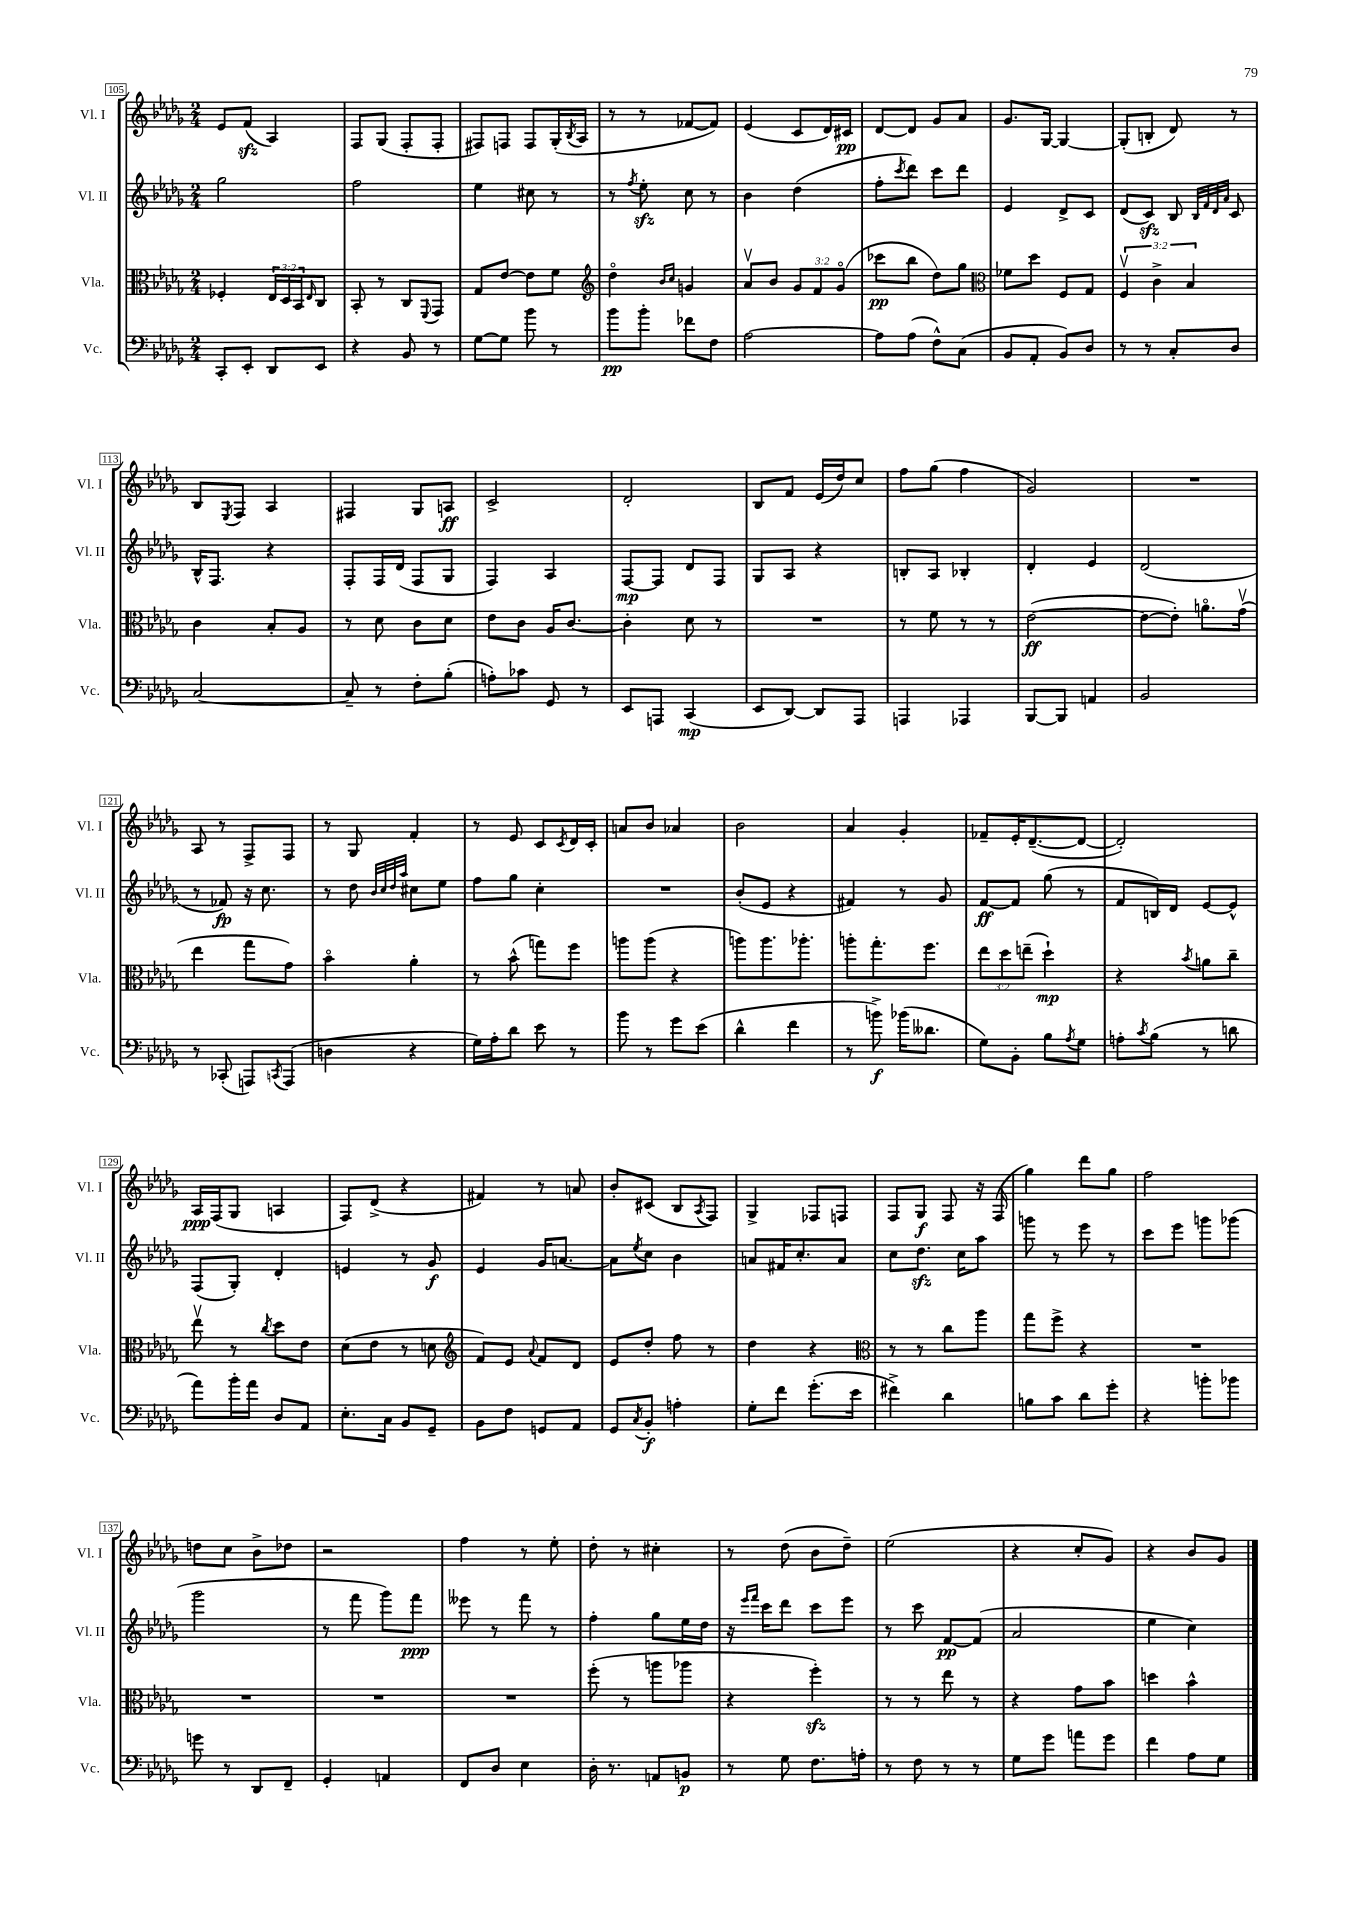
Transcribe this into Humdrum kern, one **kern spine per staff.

**kern	**dynam	**kern	**dynam	**kern	**dynam	**kern	**dynam
*part4	*part4	*part3	*part3	*part2	*part2	*part1	*part1
*staff4	*staff4	*staff3	*staff3	*staff2	*staff2	*staff1	*staff1
*I"Vc.	*	*I"Vla.	*	*I"Vl. II	*	*I"Vl. I	*
*I'Vc.	*	*I'Vla.	*	*I'Vl. II	*	*I'Vl. I	*
*clefF4	*	*clefC3	*	*clefG2	*	*clefG2	*
*k[b-e-a-d-g-]	*	*k[b-e-a-d-g-]	*	*k[b-e-a-d-g-]	*	*k[b-e-a-d-g-]	*
*M2/4	*	*M2/4	*	*M2/4	*	*M2/4	*
=105	=105	=105	=105	=105	=105	=105	=105
8CC'/L	.	4F-X'/	.	2gg-\	.	8e-/L	.
8EE-'/J	.	.	.	.	.	(8fzz/J	.
8DD-/L	.	24E-/LL	.	.	.	4A-/)	.
.	.	24D-/	.	.	.	.	.
.	.	24BB-/J	.	.	.	.	.
.	.	16qqE-/	.	.	.	.	.
8EE-/J	.	8C/J	.	.	.	.	.
=106	=106	=106	=106	=106	=106	=106	=106
4r	.	8BB-'/	.	2ff\	.	8F/L	.
.	.	8r	.	.	.	(8G-/J	.
8BB-/	.	8C/L	.	.	.	8F'/L	.
.	.	8qqFF/	.	.	.	.	.
8r	.	8GG-/J	.	.	.	8F'/J	.
=107	=107	=107	=107	=107	=107	=107	=107
[8G-\L	.	8G-/L	.	4ee-\	.	8F#X/L)	.
8G-\J]	.	[8e-/J	.	.	.	8Fn/J	.
8b-\	.	8e-\L]	.	8cc#X\	.	8F/L	.
8r	.	8f\J	.	8r	.	(16G-'/L	.
.	.	.	.	.	.	8qB-/	.
.	.	.	.	.	.	16A-/JJ	.
=108	=108	=108	=108	=108	=108	=108	=108
*	*	*clefG2	*	*	*	*	*
8b-\L	pp	4dd-\	.	8r	.	8r	.
.	.	.	.	8qff/	.	.	.
8b-'\J	.	.	.	8ee-zz'\	.	8r	.
.	.	16qqb-/LL	.	.	.	.	.
.	.	16qqcc/JJ	.	.	.	.	.
8f-X\L	.	4gn/	.	8cc\	.	[8f-X/L	.
8F\J	.	.	.	8r	.	8f-/J])	.
=109	=109	=109	=109	=109	=109	=109	=109
[2A-\	.	8a-v/L	.	4b-\	.	(4e-/	.
.	.	8b-/J	.	.	.	.	.
.	.	12g-/L	.	(4dd-\	.	8c/L	.
.	.	12f/	.	.	.	.	.
.	.	.	.	.	.	16d-/L)	.
.	.	(12g-/J	.	.	.	.	.
.	.	.	.	.	.	16c#X/JJ	pp
=110	=110	=110	=110	=110	=110	=110	=110
8A-\L]	.	8ccc-X\L	pp	8ff'\L	.	[8d-/L	.
.	.	.	.	8qccc/	.	.	.
(8A-\J	.	8bb-\J	.	8ddd-\J)	.	8d-/J]	.
8F^^\L)	.	8dd-\L)	.	8ccc\L	.	8g-/L	.
(8C\J	.	8gg-\J	.	8ddd-\J	.	8a-/J	.
=111	=111	=111	=111	=111	=111	=111	=111
*	*	*clefC3	*	*	*	*	*
8BB-/L	.	8f-X\L	.	4e-/	.	8.g-/L	.
8AA-'/J	.	8dd-\J	.	.	.	.	.
.	.	.	.	.	.	[16G-/Jk	.
8BB-/L)	.	8F/L	.	8d-^/L	.	4G-/_	.
8D-/J	.	8G-/J	.	8c/J	.	.	.
=112	=112	=112	=112	=112	=112	=112	=112
8r	.	6Fv/	.	(8d-/L	.	(8G-'/L]	.
8r	.	.	.	8czz/J)	.	8Bn'/J	.
.	.	6c^\	.	.	.	.	.
8C'/L	.	.	.	8B-/	.	8d-/)	.
.	.	6B-/	.	.	.	.	.
.	.	.	.	32qqB-/LLL	.	.	.
.	.	.	.	32qqf/	.	.	.
.	.	.	.	32qqd-/	.	.	.
.	.	.	.	32qqa-/JJJ	.	.	.
8D-/J	.	.	.	8c/	.	8r	.
!!LO:LB:g=z
=113	=113	=113	=113	=113	=113	=113	=113
[2C/	.	4c\	.	16B-^^/KL	.	8B-/L	.
.	.	.	.	8.F/J	.	.	.
.	.	.	.	.	.	8qE-/	.
.	.	.	.	.	.	8F/J	.
.	.	8B-'/L	.	4r	.	4A-/	.
.	.	8A-/J	.	.	.	.	.
=114	=114	=114	=114	=114	=114	=114	=114
8C~/]	.	8r	.	8F'/L	.	4F#X/	.
8r	.	8d-\	.	16F/L	.	.	.
.	.	.	.	(16d-/JJ	.	.	.
8F'\L	.	8c\L	.	8F/L	.	8G-/L	.
(8B-'\J	.	8d-\J	.	8G-/J	.	8An/J	ff
=115	=115	=115	=115	=115	=115	=115	=115
8An'\L)	.	8e-\L	.	4F/)	.	2c^/	.
8c-X\J	.	8c\J	.	.	.	.	.
8GG-/	.	16A-/KL	.	4A-/	.	.	.
.	.	[8.c/J	.	.	.	.	.
8r	.	.	.	.	.	.	.
=116	=116	=116	=116	=116	=116	=116	=116
8EE-/L	.	4c'\]	.	[8F/L	mp	2d-'/	.
8AAAn/J	.	.	.	8F/J]	.	.	.
(4CC/	mp	8d-\	.	8d-/L	.	.	.
.	.	8r	.	8F/J	.	.	.
=117	=117	=117	=117	=117	=117	=117	=117
8EE-/L	.	2r	.	8G-/L	.	8B-/L	.
[8DD-/J)	.	.	.	8A-/J	.	8f/J	.
8DD-/L]	.	.	.	4r	.	(16e-/LL	.
.	.	.	.	.	.	16dd-/J)	.
8AAA-/J	.	.	.	.	.	8cc/J	.
=118	=118	=118	=118	=118	=118	=118	=118
4AAAn/	.	8r	.	8Bn'/L	.	8ff\L	.
.	.	8f\	.	8A-/J	.	(8gg-\J	.
4AAA-X/	.	8r	.	4B-X'/	.	4ff\	.
.	.	8r	.	.	.	.	.
=119	=119	=119	=119	=119	=119	=119	=119
[8BBB-/L	.	([2e-\	ff	4d-'/	.	2g-/)	.
8BBB-/J]	.	.	.	.	.	.	.
4AAn/	.	.	.	4e-/	.	.	.
=120	=120	=120	=120	=120	=120	=120	=120
2BB-/	.	8e-\L_	.	(2d-/	.	2r	.
.	.	8e-'\J])	.	.	.	.	.
.	.	8.an\L	.	.	.	.	.
.	.	(16g-v\Jk	.	.	.	.	.
!!LO:LB:g=z
=121	=121	=121	=121	=121	=121	=121	=121
8r	.	4ee-\	.	8r	.	8A-/	.
(8CC-X'/	.	.	.	8f-X/)	fp	8r	.
8AAAn/L)	.	8gg-\L	.	16r	.	8F^/L	.
.	.	.	.	8.cc\	.	.	.
8qCCn/	.	.	.	.	.	.	.
(8AAA/J	.	8g-\J)	.	.	.	8F/J	.
=122	=122	=122	=122	=122	=122	=122	=122
4Dn\	.	4b-\	.	8r	.	8r	.
.	.	.	.	8dd-\	.	8G-/	.
.	.	.	.	32qqb-/LLL	.	.	.
.	.	.	.	32qqcc/	.	.	.
.	.	.	.	32qqdd-/	.	.	.
.	.	.	.	32qqaa-/JJJ	.	.	.
4r	.	4a-'\	.	8cc#X\L	.	4f'/	.
.	.	.	.	8ee-\J	.	.	.
=123	=123	=123	=123	=123	=123	=123	=123
16G-\LL)	.	8r	.	8ff\L	.	8r	.
16A-'\J	.	.	.	.	.	.	.
8d-\J	.	(8b-^^\	.	8gg-\J	.	8e-/	.
8e-\	.	8ggn\L)	.	4cc'\	.	8c/L	.
.	.	.	.	.	.	8qc/	.
8r	.	8ff\J	.	.	.	16d-/L	.
.	.	.	.	.	.	16c'/JJ	.
=124	=124	=124	=124	=124	=124	=124	=124
8b-\	.	8aan\L	.	2r	.	8an/L	.
8r	.	(8aa\J	.	.	.	8b-/J	.
8g-\L	.	4r	.	.	.	4a-X/	.
(8e-\J	.	.	.	.	.	.	.
=125	=125	=125	=125	=125	=125	=125	=125
4d-^^\	.	8aan\L)	.	(8b-'/L	.	2b-\	.
.	.	8.aa\	.	8e-/J	.	.	.
4f\	.	.	.	4r	.	.	.
.	.	8.aa-X'\J	.	.	.	.	.
=126	=126	=126	=126	=126	=126	=126	=126
8r	.	8aan'\L	.	4f#X/)	.	4a-/	.
8bn^\)	f	8.gg-'\	.	.	.	.	.
(16b-X\KL	.	.	.	8r	.	4g-'/	.
8.d--X\J	.	8.ff\J	.	.	.	.	.
.	.	.	.	8g-/	.	.	.
=127	=127	=127	=127	=127	=127	=127	=127
8G-\L)	.	12ee-\L	.	[8f/L	ff	8f-X~/L	.
.	.	12dd-\	.	.	.	.	.
8BB-'\J	.	.	.	8f/J]	.	16e-'/K	.
.	.	(12een~\J	.	.	.	.	.
.	.	.	.	.	.	([8.d-~/	.
8B-\L	.	4dd-`\)	mp	(8gg-\	.	.	.
8qA-/	.	.	.	.	.	.	.
8G-\J	.	.	.	8r	.	8d-/J_	.
=128	=128	=128	=128	=128	=128	=128	=128
8An'\L	.	4r	.	8f/L	.	2d-'/])	.
8qc/	.	.	.	.	.	.	.
(8B-\J	.	.	.	16Bn/L)	.	.	.
.	.	.	.	16d-/JJ	.	.	.
.	.	8qb-/	.	.	.	.	.
8r	.	8an\L	.	[8e-/L	.	.	.
8dn\	.	8cc~\J	.	8e-^^/J]	.	.	.
!!LO:LB:g=z
=129	=129	=129	=129	=129	=129	=129	=129
8a-\L)	.	8ee-v\	.	(8F/L	.	16A-/LL	ppp
.	.	.	.	.	.	(16F/J	.
16b-'\L	.	8r	.	8G-'/J)	.	8G-/J	.
16a-\JJ	.	.	.	.	.	.	.
.	.	8qcc/	.	.	.	.	.
8D-/L	.	8dd-\L	.	4d-'/	.	4An/	.
8AA-/J	.	8e-\J	.	.	.	.	.
=130	=130	=130	=130	=130	=130	=130	=130
8.E-'\L	.	(8d-\L	.	4en/	.	8F/L)	.
.	.	8e-\J	.	.	.	(8d-^/J	.
16C\Jk	.	.	.	.	.	.	.
8BB-/L	.	8r	.	8r	.	4r	.
8GG-~/J	.	8dn\	.	8g-/	f	.	.
=131	=131	=131	=131	=131	=131	=131	=131
*	*	*clefG2	*	*	*	*	*
8BB-\L	.	8f/L)	.	4e-/	.	4f#X/)	.
8F\J	.	8e-/J	.	.	.	.	.
.	.	8qqa-/	.	.	.	.	.
8GGn/L	.	8f/L	.	16g-/KL	.	8r	.
.	.	.	.	[8.an/J	.	.	.
8AA-/J	.	8d-/J	.	.	.	8an/	.
=132	=132	=132	=132	=132	=132	=132	=132
8GG-/L	.	8e-/L	.	8a\L]	.	8b-'/L	.
8qC/	.	.	.	8qee-/	.	.	.
8BB-'/J	f	8dd-'/J	.	8cc\J	.	(8c#X/J	.
4An'\	.	8ff\	.	4b-\	.	8B-/L	.
.	.	.	.	.	.	8qA-/	.
.	.	8r	.	.	.	8F/J)	.
=133	=133	=133	=133	=133	=133	=133	=133
8G-'\L	.	4dd-\	.	8an/L	.	4G-^/	.
8f\J	.	.	.	16f#X/K	.	.	.
.	.	.	.	8.cc'/	.	.	.
(8.g-'\L	.	4r	.	.	.	8F-X/L	.
.	.	.	.	8a/J	.	8Fn/J	.
16e-\Jk	.	.	.	.	.	.	.
=134	=134	=134	=134	=134	=134	=134	=134
*	*	*clefC3	*	*	*	*	*
4f#X^\)	.	8r	.	8cc\L	.	8F/L	.
.	.	8r	.	8.dd-zz\J	.	8G-/J	f
4d-\	.	8cc\L	.	.	.	8F/	.
.	.	.	.	16cc\KL	.	.	.
.	.	8aa-\J	.	8aa-\J	.	16r	.
.	.	.	.	.	.	(16F/	.
=135	=135	=135	=135	=135	=135	=135	=135
8Bn\L	.	8gg-\L	.	8gggn\	.	4gg-\)	.
8c\J	.	8ff^\J	.	8r	.	.	.
8d-\L	.	4r	.	8eee-\	.	8ddd-\L	.
8g-'\J	.	.	.	8r	.	8gg-\J	.
=136	=136	=136	=136	=136	=136	=136	=136
4r	.	2r	.	8ccc\L	.	2ff\	.
.	.	.	.	8eee-\J	.	.	.
8bn'\L	.	.	.	8gggn\L	.	.	.
8b-X\J	.	.	.	(8ggg-X\J	.	.	.
!!LO:LB:g=z
=137	=137	=137	=137	=137	=137	=137	=137
8gn\	.	2r	.	2ggg-\	.	8ddn\L	.
8r	.	.	.	.	.	8cc\J	.
8DD-/L	.	.	.	.	.	8b-^\L	.
8FF~/J	.	.	.	.	.	8dd-X\J	.
=138	=138	=138	=138	=138	=138	=138	=138
4GG-'/	.	2r	.	8r	.	2r	.
.	.	.	.	8fff\	.	.	.
4AAn/	.	.	.	8ggg-\L)	.	.	.
.	.	.	.	8fff\J	ppp	.	.
=139	=139	=139	=139	=139	=139	=139	=139
8FF/L	.	2r	.	8eee--X\	.	4ff\	.
8D-/J	.	.	.	8r	.	.	.
4E-\	.	.	.	8fff\	.	8r	.
.	.	.	.	8r	.	8ee-'\	.
=140	=140	=140	=140	=140	=140	=140	=140
16D-'\	.	(8ff'\	.	4ff'\	.	8dd-'\	.
8.r	.	.	.	.	.	.	.
.	.	8r	.	.	.	8r	.
8AAn/L	.	8aan\L	.	8gg-\L	.	4cc#X'\	.
8BBn/J	p	8aa-X\J	.	16ee-\L	.	.	.
.	.	.	.	16dd-\JJ	.	.	.
=141	=141	=141	=141	=141	=141	=141	=141
8r	.	4r	.	16r	.	8r	.
.	.	.	.	16qqeee-/LL	.	.	.
.	.	.	.	16qqfff/JJ	.	.	.
.	.	.	.	16ccc\KL	.	.	.
8G-\	.	.	.	8ddd-\J	.	(8dd-\	.
8.F\L	.	4ffzz'\)	.	8ccc\L	.	8b-\L	.
.	.	.	.	8eee-\J	.	8dd-~\J)	.
16An'\Jk	.	.	.	.	.	.	.
=142	=142	=142	=142	=142	=142	=142	=142
8r	.	8r	.	8r	.	(2ee-\	.
8F\	.	8r	.	8ccc\	.	.	.
8r	.	8ee-\	.	[8f/L	pp	.	.
8r	.	8r	.	(8f/J]	.	.	.
=143	=143	=143	=143	=143	=143	=143	=143
8G-\L	.	4r	.	2a-/	.	4r	.
8g-\J	.	.	.	.	.	.	.
8an\L	.	8g-\L	.	.	.	8cc'/L	.
8g-\J	.	8b-\J	.	.	.	8g-/J)	.
=144	=144	=144	=144	=144	=144	=144	=144
4f\	.	4ddn\	.	4ee-\	.	4r	.
8A-\L	.	4b-^^\	.	4cc\)	.	8b-/L	.
8G-\J	.	.	.	.	.	8g-/J	.
==	==	==	==	==	==	==	==
*-	*-	*-	*-	*-	*-	*-	*-
